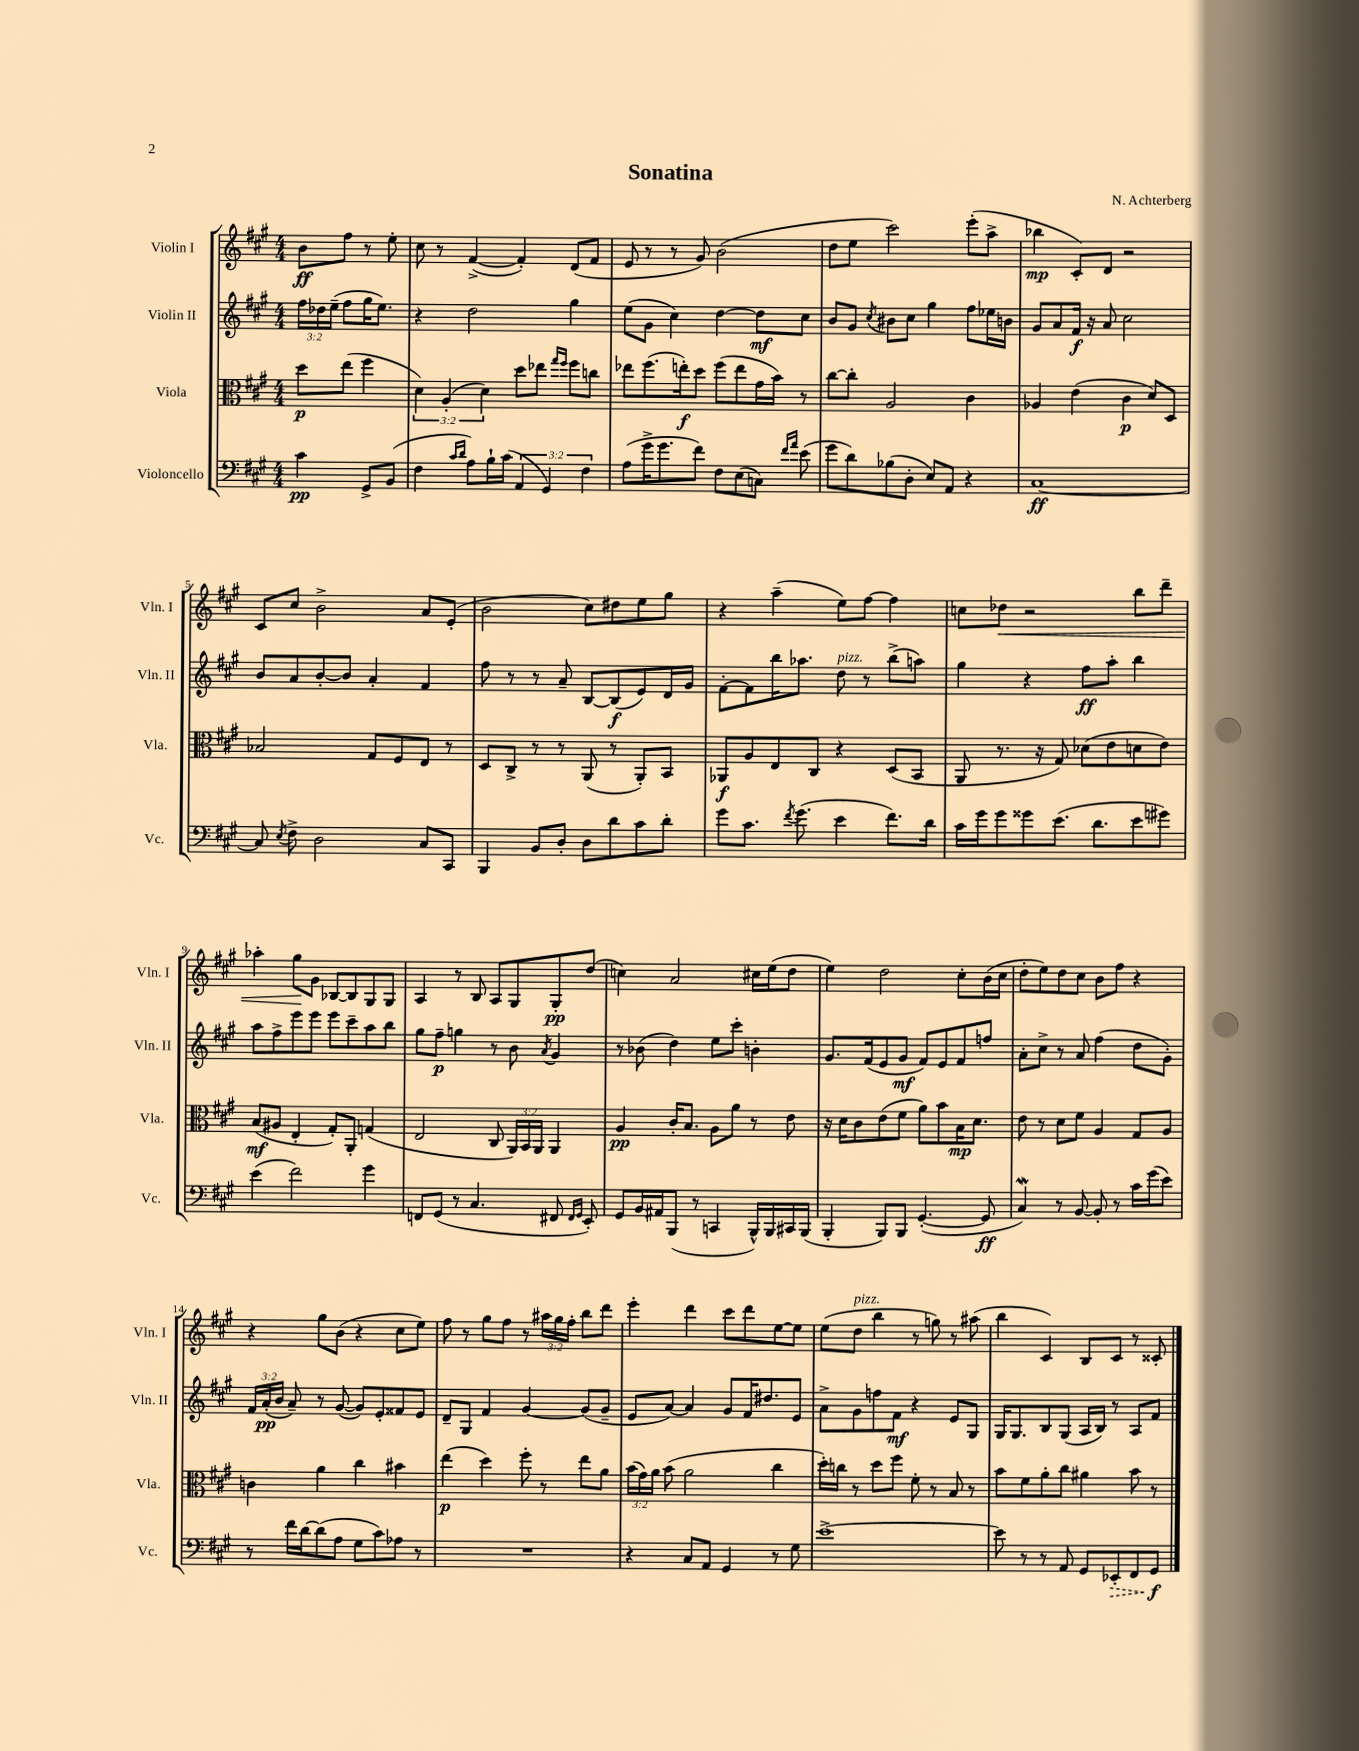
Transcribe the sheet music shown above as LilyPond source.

\header { title = "Sonatina" composer = "N. Achterberg" }
<<
\new StaffGroup <<
\new Staff = "s0" \with { instrumentName = "Violin I" shortInstrumentName = "Vln. I" } {
    \clef treble \key a \major \numericTimeSignature \time 4/4 \override Staff.TupletNumber.text = #tuplet-number::calc-fraction-text \partial 2
    \autoBeamOff b'8[\ff fis''8] r8 e''8-. |
    cis''8 r8 fis'4~->( fis'4-.) d'8[( fis'8] |
    e'8 r8 r8 gis'8) b'2( |
    d''8[ e''8] cis'''2) e'''8[-.( a''8]-> |
    bes''4\mp cis'8[-.) d'8] r2 |
    cis'8[ cis''8] b'2-> a'8[ e'8]-.( |
    b'2 cis''8[) dis''8 e''8 gis''8] |
    r4 a''4--( e''8[) fis''8]~ fis''4 |
    c''8[ des''8]\< r2 b''8[ d'''8]-- |
    aes''4-. gis''8[\! gis'8] bes8[~ bes8 gis8 gis8] |
    a4 r8 b8 a8[ gis8 gis8-.\pp d''8]( |
    c''4) a'2 cis''16[ e''16( d''8] |
    e''4) d''2 cis''8[-. b'16( cis''16] |
    d''8[-. e''8) d''8 cis''8] b'8[ fis''8] r4 |
    r4 gis''8[ b'8]( r4 cis''8[ e''8]) |
    fis''8 r8 gis''8[ fis''8] r8 \tuplet 3/2 { ais''16[ gis''16 fis''16]-. } b''8[ d'''8] |
    e'''4-. d'''4 cis'''8[ d'''8 e''8~ e''8] |
    e''8[( d''8]^\markup { \italic "pizz." } b''4 r8 g''8) r8 ais''8( |
    b''4 cis'4) b8[ cis'8] r8 cisis'8-. \bar "|." |
}
\new Staff = "s1" \with { instrumentName = "Violin II" shortInstrumentName = "Vln. II" } {
    \clef treble \key a \major \numericTimeSignature \time 4/4 \override Staff.TupletNumber.text = #tuplet-number::calc-fraction-text \partial 2
    \autoBeamOff \tuplet 3/2 { fis''16[ des''16 e''16]--( } fis''8[ gis''16 e''8.]) |
    r4 d''2 gis''4 |
    e''8[( gis'8] cis''4) d''4~ d''8[\mf cis''8] |
    b'8[ gis'8] \acciaccatura { cis''8 } bis'8[ cis''8] gis''4 fis''8[ ees''16 b'16] |
    gis'8[ a'8 fis'16]\f r16 a'8 cis''2 |
    b'8[ a'8 b'8~-. b'8] a'4-. fis'4 |
    fis''8 r8 r8 a'8-- b8[~ b8\f( e'8) d'16 gis'16] |
    fis'8[~-. fis'8 b''16 aes''8.] d''8^\markup { \italic "pizz." } r8 b''8[->( a''8]) |
    gis''4 r4 fis''8[\ff a''8]-. b''4 |
    a''8[ fis''8-> e'''8 e'''8] e'''8[ cis'''8-- a''8 b''8] |
    gis''8[ fis''8]--\p g''4 r8 b'8 \acciaccatura { a'8 } gis'4 |
    r8 bes'8( d''4) e''8[ cis'''8]-. b'4-. |
    gis'8.[ fis'16( e'8 gis'8]\mf fis'8[) e'8 fis'8 f''8] |
    a'8[-. cis''8]-> r8 a'8 fis''4( d''8[ gis'8]-.) |
    \tuplet 3/2 { fis'16[ a'16-.\pp( b'16] } a'8--) r8 gis'8~( gis'8[) e'8-. fisis'8 e'8] |
    d'8[-- gis8] fis'4 gis'4~ gis'8[( gis'8]-- |
    e'8[ a'8]~) a'4 gis'8[ fis'16 dis''8. e'8] |
    a'8[-> gis'8 f''8 fis'8]\mf r4 e'8[ gis8] |
    gis16[ gis8. b8 gis8]( a16[ b16]) r8 a8[ fis'8] \bar "|." |
}
\new Staff = "s2" \with { instrumentName = "Viola" shortInstrumentName = "Vla." } {
    \clef alto \key a \major \numericTimeSignature \time 4/4 \override Staff.TupletNumber.text = #tuplet-number::calc-fraction-text \partial 2
    \autoBeamOff d''8[\p e''8]( fis''4 |
    \tuplet 3/2 { d'4) a4-.( d'4) } d''8[ ees''8] \grace { gis''16[ fis''16] } fis''8[ c''8] |
    ees''8[ fis''8.( e''16-.\f) d''8] fis''8[( e''8 gis'16 b'16]) r8 |
    cis''8[~ cis''8]-. a2 cis'4 |
    aes4 e'4( cis'4\p d'8[) d8] |
    bes2 gis8[ fis8 e8] r8 |
    d8[ cis8]-> r8 r8 a,8( r8 a,8[-.) b,8] |
    aes,8[\f a8 e8 cis8] r4 d8[( b,8] |
    a,8 r8. r16 gis8) des'8[( e'8 d'8 e'8]) |
    b8[\mf( ais8] e4-. gis8[-.) a,8]-. g4( |
    e2 cis8 \tuplet 3/2 { a,16[) b,16 a,16] } a,4 |
    a4\pp cis'16[-. b8.] a8[ a'8] r8 e'8 |
    r16 d'16[ cis'8 e'8( fis'8] a'8[) b'8 b16\mp d'8.] |
    e'8 r8 d'8[ fis'8] a4 gis8[ a8] |
    c'4 a'4 cis''4 bis'4 |
    e''4\p( d''4) fis''8-. r8 e''8[ a'8] |
    \tuplet 3/2 { b'16[( gis'16) a'16] } b'8( a'2 cis''4 |
    d''16[-.) c''16] r8 d''8[ fis''8] fis'8-. r8 b8 r8 |
    b'8[ fis'8 a'8-. cis''8] ais'4 b'8 r8 \bar "|." |
}
\new Staff = "s3" \with { instrumentName = "Violoncello" shortInstrumentName = "Vc." } {
    \clef bass \key a \major \numericTimeSignature \time 4/4 \override Staff.TupletNumber.text = #tuplet-number::calc-fraction-text \partial 2
    \autoBeamOff cis'4\pp gis,8[-> b,8]( |
    fis4 \grace { cis'16[ d'16] } a8[) b16-! cis'16]( \tuplet 3/2 { a,4 gis,4) fis4 } |
    a8[( gis'16-> gis'8. fis'8]) fis8[ e8( c8]) \grace { fis'16[ a'16] } e'8( |
    gis'8[ d'8) bes8( d8]-. e8[) a,8] r4 |
    cis1~\ff |
    cis8 \acciaccatura { e8 } fis8-> d2 cis8[ cis,8] |
    b,,4 b,8[ d8]-. d8[ d'8 cis'8 d'8]-. |
    gis'8[ cis'8.] \acciaccatura { fis'8 } gis'8.( e'4 fis'8.[) d'16] |
    cis'16[ gis'16 gis'8 gisis'8 e'8.]( d'8.[ e'8 gis'8]) |
    e'4( fis'2) gis'4 |
    f,8[ gis,8]( r8 cis4. fis,8 \grace { fis,16[ gis,16] } e,8-.) |
    gis,8[ b,16 ais,16 b,,8]( r8 c,4 b,,16[-^) b,,16 cis,16 b,,16]( |
    b,,4-. b,,8[) b,,8] gis,4.~-.( gis,8\ff |
    cis4\mordent) r8 b,8~ b,8-. r8 cis'16[ gis'16( e'8]) |
    r8 fis'16[ d'16~ d'8( a8] gis8[ cis'8) aes8] r8 |
    R1 |
    r4 cis8[ a,8] gis,4 r8 gis8 |
    e'1~-> |
    e'8 r8 r8 a,8 gis,8[ \once \override Hairpin.style = #'dashed-line ees,8-.\> fis,8 gis,8]\f\! \bar "|." |
}
>>
>>
